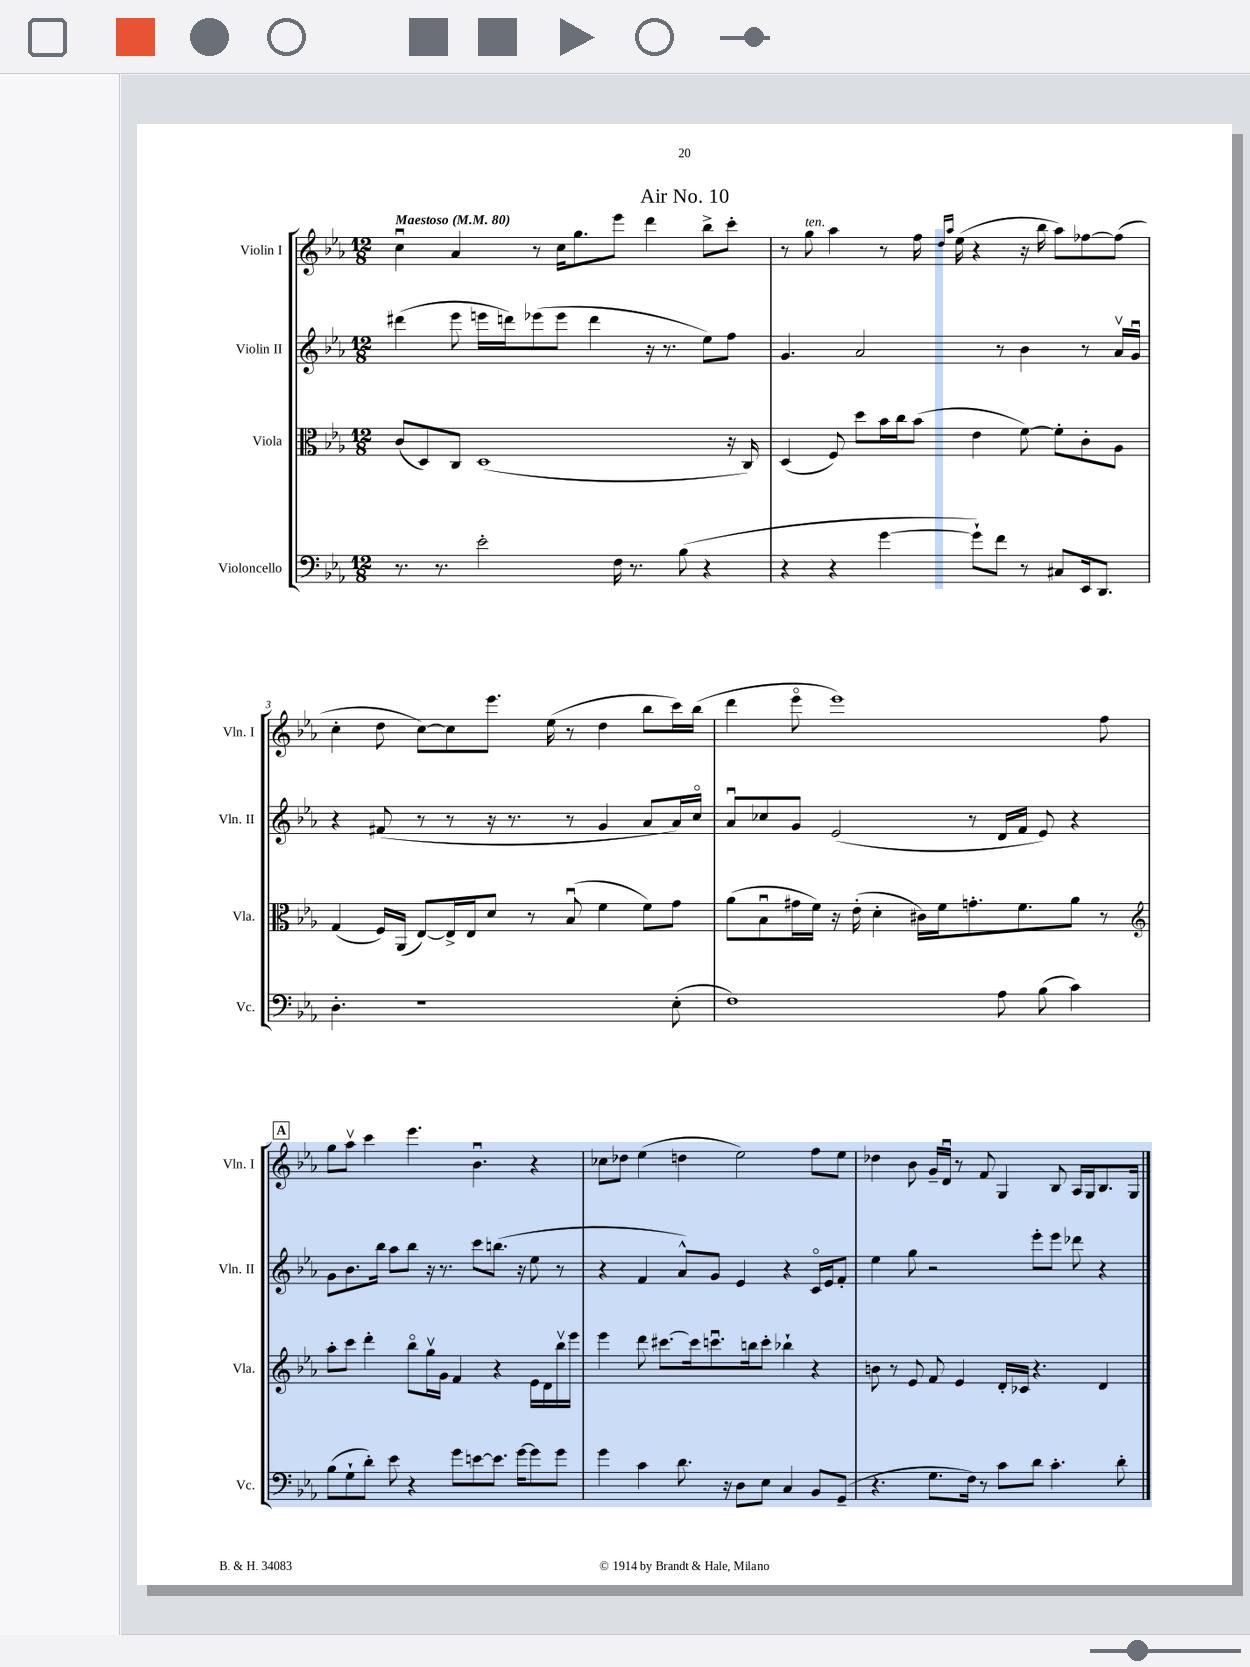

**kern	**kern	**kern	**kern
*staff4	*staff3	*staff2	*staff1
*clefF4	*clefC3	*clefG2	*clefG2
*k[b-e-a-]	*k[b-e-a-]	*k[b-e-a-]	*k[b-e-a-]
*M12/8	*M12/8	*M12/8	*M12/8
*MM80	*MM80	*MM80	*MM80
8.r	(8c	(4ddd#	4ccu
.	8D)	.	.
8.r	.	.	.
.	8C	8eee-	4a-
2e-'	(1D	16eee	.
.	.	16ddd)	.
.	.	(8eee-	8r
.	.	8eee-	16cc
.	.	.	8.gg
.	.	4ddd	.
16F	.	.	8eee-
8.r	.	.	.
.	.	16r	4ddd
.	.	8.r	.
(8B-	.	.	.
4r	.	8ee-)	8bb-^
.	16r	8ff	8ccc'
.	16C)	.	.
=	=	=	=
4r	(4D	4.g	8r
.	.	.	8gg
4r	8F)	.	4aa-
.	8dd	2a-	.
[4g	16b-	.	8r
.	16cc	.	.
.	(8b-	.	16ff
.	.	.	16qqdd
.	.	.	16qqaa-
.	.	.	(16ee-
8g`])	4e-	.	4r
8f	.	8r	.
8r	[8f)	4b-	16r
.	.	.	16bb-
8C#	8f']	.	8aa-)
16EE-	8c'	8r	[8ff-
8.DD	.	.	.
.	8A-	16a-v	(8ff-]
.	.	16gu	.
=	=	=	=
4.D'	(4G	4r	4cc'
.	16F)	(8f#	8dd
.	(16AA-	.	.
1r	[8E-)	8r	[8cc)
.	16E-^]	8r	8cc]
.	16E-	.	.
.	8d	16r	8.eee-
.	.	8.r	.
.	8r	.	.
.	.	.	(16ee-
.	(8B-u	8r	8r
.	4f	4g	4dd
.	8f)	8a-	8bb-
(8E-'	8g	16a-)	16ccc)
.	.	16cco	(16bb-
=	=	=	=
1F)	(8a-	8a-u	4ddd
.	8B-u	8cc-	.
.	16g#	8g	8eee-o
.	16f)	.	.
.	16r	(2e-	1eee-)
.	(16e-'	.	.
.	4d'	.	.
.	16c#)	.	.
.	16f	.	.
.	8.g'	8r	.
8A-	.	16d	.
.	8.f	16f	.
(8B-	.	8e-)	.
4c)	8a-	4r	.
.	8r	.	8ff
=	=	=	=
*	*clefG2	*	*
(8B-	8aa-'	8g	8gg
8G`	8ccc	8.b-	8aa-v
8d')	4ddd'	.	4ccc
.	.	16bb-	.
8e-	.	8aa-	.
4r	8bb-o	8bb-	4.eee-
.	16ggv	16r	.
.	16g	8.r	.
8g	4f	.	.
[8e	.	8ccc	4.b-u
8.e]	4r	(8.bb	.
[16g	.	16r	.
8g]	16e-	8ee-	4r
.	16d	.	.
8g	16bb-v	8r	.
.	16eee-	.	.
=	=	=	=
4g	4eee-	4r	8cc-
.	.	.	8dd-
4c	8ddd	4f	(4ee-
.	[8.ccc#	.	.
8.d	.	8a-^^)	4dd
.	16ccc#]	.	.
.	8.cccu	8g	.
16r	.	.	.
8D	.	4e-	2ee-)
.	16bb	.	.
8E-	8ccc'	.	.
4C	4bb-`	4r	.
8BB-	4r	16co	8ff
.	.	16e-	.
(8GG~	.	8f'	8ee-
=	=	=	=
4.r	8b	4ee-	4dd-
.	8r	.	.
.	8e-	8gg	8b-
8.G	8f	2r	16g~
.	.	.	16du
.	4e-	.	8r
16F)	.	.	.
8r	.	.	8f
8c	16d'	.	4G
.	16c-	.	.
8d	4.r	8eee-'	.
4.c'	.	8eee-	8B-
.	.	8ddd-	16A-
.	.	.	16G
.	4d	4r	8.B-
8d'	.	.	.
.	.	.	16G
==	==	==	==
*-	*-	*-	*-
